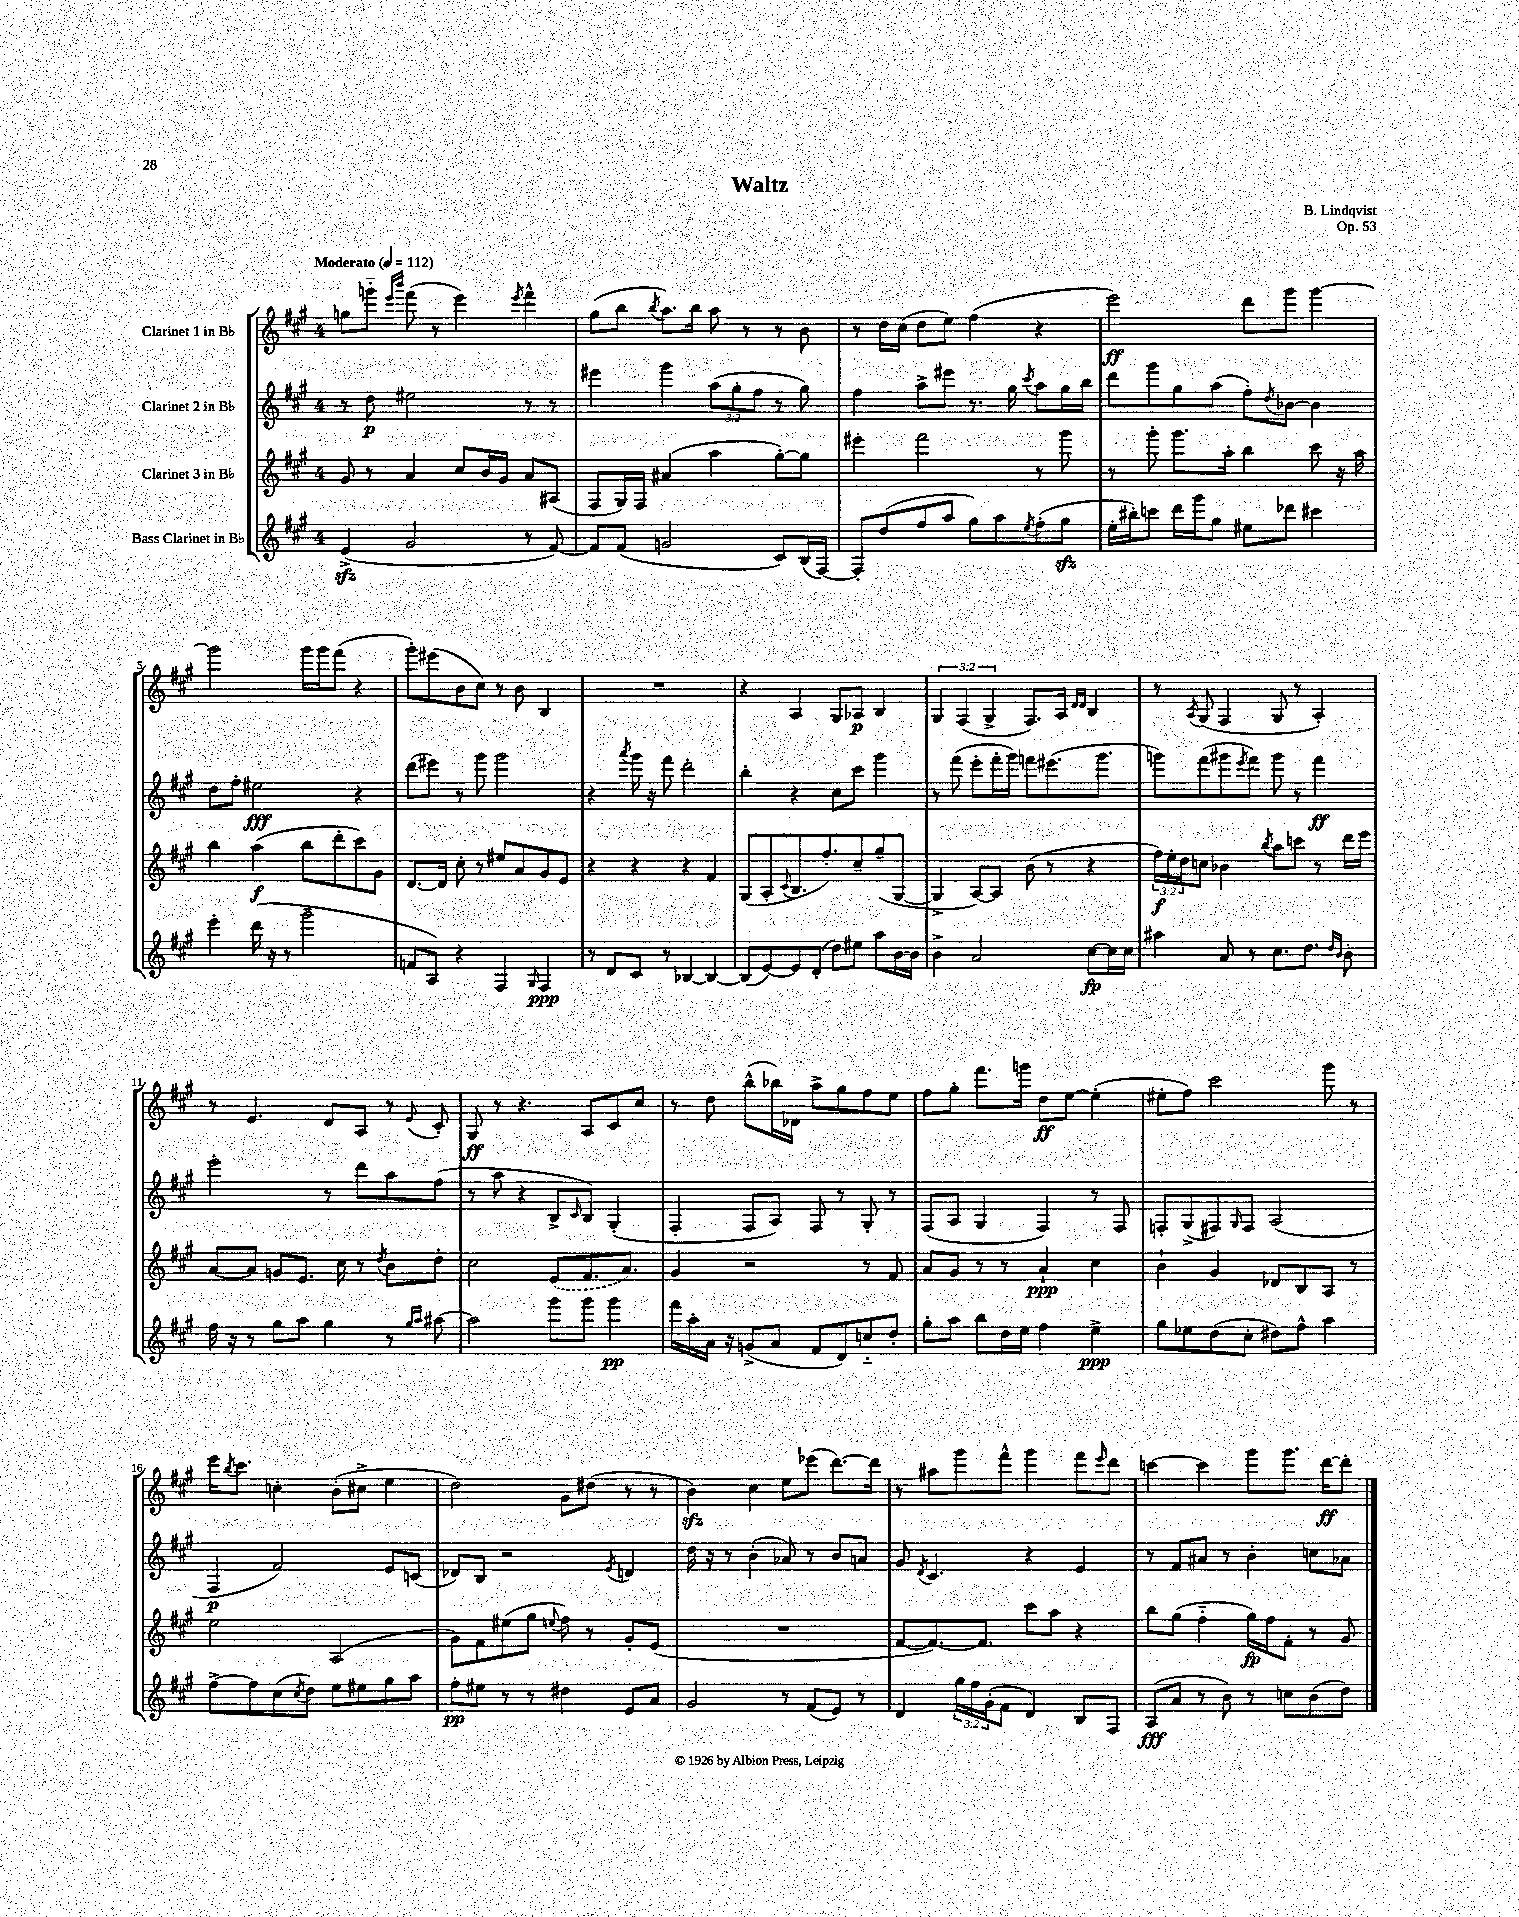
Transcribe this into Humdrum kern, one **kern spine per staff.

**kern	**dynam	**kern	**dynam	**kern	**dynam	**kern	**dynam
*part4	*part4	*part3	*part3	*part2	*part2	*part1	*part1
*staff4	*staff4	*staff3	*staff3	*staff2	*staff2	*staff1	*staff1
*I"Bass Clarinet in B♭	*	*I"Clarinet 3 in B♭	*	*I"Clarinet 2 in B♭	*	*I"Clarinet 1 in B♭	*
*clefG2	*	*clefG2	*	*clefG2	*	*clefG2	*
*k[f#c#g#]	*	*k[f#c#g#]	*	*k[f#c#g#]	*	*k[f#c#g#]	*
*M4/4	*	*M4/4	*	*M4/4	*	*M4/4	*
*MM112	*	*MM112	*	*MM112	*	*MM112	*
=1	=1	=1	=1	=1	=1	=1	=1
!	!	!	!	!	!	!LO:TX:a:B:t=Moderato	!
(4ezz^/	.	8g#/	.	8r	.	8ggn\L	.
.	.	8r	.	8dd\	p	8gggn\J	.
.	.	.	.	.	.	16qqeee/LL	.
.	.	.	.	.	.	16qqbbb/JJ	.
2g#/	.	4a/	.	2ee#X\	.	(8fff#\	.
.	.	.	.	.	.	8r	.
.	.	8cc#/L	.	.	.	4eee\)	.
.	.	16b/L	.	.	.	.	.
.	.	16g#/JJ	.	.	.	.	.
.	.	.	.	.	.	8qeee/	.
8r	.	8a/L	.	8r	.	4fff#^^\	.
[8f#/)	.	(8A#X/J	.	8r	.	.	.
=2	=2	=2	=2	=2	=2	=2	=2
8f#/L]	.	8F#/L	.	4eee#X\	.	(8gg#\L	.
(8f#/J	.	16G#/L)	.	.	.	8bb\J	.
.	.	16F#/JJ	.	.	.	.	.
.	.	.	.	.	.	8qbb/	.
2gn/	.	(4a#X/	.	4ggg#\	.	8.aa\L)	.
.	.	.	.	.	.	16bb\Jk	.
.	.	4aa\	.	(12aa\L	.	8aa\	.
.	.	.	.	12gg#'\	.	.	.
.	.	.	.	.	.	8r	.
.	.	.	.	12ff#\J	.	.	.
8c#/L)	.	[8gg#'\L)	.	8r	.	8r	.
(16B/L	.	8gg#\J]	.	8gg#\)	.	8b\	.
[16F#/JJ)	.	.	.	.	.	.	.
=3	=3	=3	=3	=3	=3	=3	=3
8F#'/L]	.	4eee#X'\	.	4ff#\	.	8r	.
(8dd/	.	.	.	.	.	16dd\LL	.
.	.	.	.	.	.	(16cc#\JJ	.
8ff#/	.	2fff#\	.	8aa^\L	.	8dd\L	.
8aa/J	.	.	.	8eee#X\J	.	8ee\J)	.
8gg#\L)	.	.	.	8.r	.	(4ff#\	.
8aa\	.	.	.	.	.	.	.
.	.	.	.	16gg#\	.	.	.
8qee/	.	.	.	8qccc#/	.	.	.
(8ff#'\	.	8r	.	8aa\L	.	4r	.
8gg#zz\J	.	8ggg#\	.	16gg#\L	.	.	.
.	.	.	.	16bb\JJ	.	.	.
=4	=4	=4	=4	=4	=4	=4	=4
16ee'\LL	.	8r	.	8ddd\L	.	2eee\)	ff
16bb#X'\J)	.	.	.	.	.	.	.
8cccn\J	.	8ggg#'\	.	8ggg#\	.	.	.
16ddd\LL	.	8.ggg#\L	.	8gg#\	.	.	.
16ggg#\J	.	.	.	.	.	.	.
8gg#\J	.	.	.	(8aa\J	.	.	.
.	.	16aa'\Jk	.	.	.	.	.
8ee#X\L	.	4bb\	.	8ff#'\L)	.	8ddd\L	.
.	.	.	.	8qdd/	.	.	.
8ddd-X\J	.	.	.	[8b-X\J	.	8ggg#\J	.
4ccc#X\	.	8ccc#\	.	4b-\]	.	[4ggg#\	.
.	.	16r	.	.	.	.	.
.	.	16aa\	.	.	.	.	.
!!LO:LB:g=z
=5	=5	=5	=5	=5	=5	=5	=5
4eee'\	.	4bb\	.	8dd\L	.	2ggg#\]	.
.	.	.	.	8ff#'\J	.	.	.
(16ddd\	.	(4aa\	f	2ee#X\	fff	.	.
16r	.	.	.	.	.	.	.
8r	.	.	.	.	.	.	.
2ggg#~\	.	8bb\L	.	.	.	16ggg#\LL	.
.	.	.	.	.	.	16ggg#\J	.
.	.	8ddd'\	.	.	.	(8fff#\J	.
.	.	8ccc#\)	.	4r	.	4r	.
.	.	8g#\J	.	.	.	.	.
=6	=6	=6	=6	=6	=6	=6	=6
8fn/L	.	[8.d/L	.	(8ddd\L	.	8ggg#'\L)	.
8A/J)	.	.	.	8eee#X\J)	.	(8eee#X\	.
.	.	16d/Jk]	.	.	.	.	.
4r	.	8cc#'\	.	8r	.	8b\	.
.	.	8r	.	8ggg#\	.	8cc#\J)	.
4F#/	.	8ee#X/L	.	2ggg#\	.	8r	.
.	.	8a/	.	.	.	8b\	.
16qqG#/	.	.	.	.	.	.	.
4F#/	ppp	8g#/	.	.	.	4B/	.
.	.	8e/J	.	.	.	.	.
=7	=7	=7	=7	=7	=7	=7	=7
8r	.	4r	.	4r	.	1r	.
8d/L	.	.	.	.	.	.	.
.	.	.	.	8qaaa/	.	.	.
8c#/J	.	4r	.	16ggg#\	.	.	.
.	.	.	.	16r	.	.	.
8r	.	.	.	8fff#\	.	.	.
[4B-X/	.	4r	.	2ddd'\	.	.	.
4B-/_	.	4f#/	.	.	.	.	.
=8	=8	=8	=8	=8	=8	=8	=8
(8B-/L]	.	(8G#/L	.	4bb'\	.	4r	.
[8e/)	.	8A'/	.	.	.	.	.
.	.	8qqc#/	.	.	.	.	.
8e/]	.	8.B/	.	4r	.	4A/	.
(8d'/J	.	.	.	.	.	.	.
.	.	8.ff#'/)	.	.	.	.	.
8dd\L)	.	.	.	8cc#\L	.	8G#/L	.
8ee#X\J	.	8cc#~/	.	8ccc#\J	.	8A-X/J	p
8aa\L	.	(8gg#~/	.	4ggg#\	.	4B/	.
[16b\L	.	[8G#/J	.	.	.	.	.
16b\JJ]	.	.	.	.	.	.	.
=9	=9	=9	=9	=9	=9	=9	=9
4b^\	.	4G#^/]	.	8r	.	6G#/	.
.	.	.	.	(8fff#\	.	.	.
.	.	.	.	.	.	(6F#/	.
2a/	.	[8A/L)	.	8eee'\L	.	.	.
.	.	.	.	.	.	6G#^/	.
.	.	8A/J]	.	16fff#'\L	.	.	.
.	.	.	.	16ggg#\JJ)	.	.	.
.	.	(8b\	.	8fffn\L	.	8.F#/L)	.
.	.	8r	.	(8.eee#X\	.	.	.
.	.	.	.	.	.	16A/Jk	.
.	.	.	.	.	.	16qqd/LL	.
.	.	.	.	.	.	16qqd/JJ	.
[8cc#\L	fp	4r	.	.	.	4B/	.
.	.	.	.	8.ggg#\J	.	.	.
16cc#\L]	.	.	.	.	.	.	.
16cc#\JJ	.	.	.	.	.	.	.
=10	=10	=10	=10	=10	=10	=10	=10
4aa#X\	.	24ff#\LL)	f	8gggn\L)	.	8r	.
.	.	24ee'\	.	.	.	.	.
.	.	24dd\J	.	.	.	.	.
.	.	.	.	.	.	8qA/	.
.	.	8ccn\J	.	(8fff#\	.	(8G#/	.
8a/	.	4b-X\	.	8ggg#X\	.	4F#/	.
.	.	.	.	8qeee/	.	.	.
8r	.	.	.	8fff#\J)	.	.	.
.	.	8qbb/	.	.	.	.	.
8.cc#\L	.	8aa\L	.	8ggg#\	.	8G#/	.
.	.	8cccn\J	.	8r	.	8r	.
8.dd\J	.	.	.	.	.	.	.
.	.	8r	.	4fff#\	ff	4A'/)	.
16qqdd/LL	.	.	.	.	.	.	.
16qqb/JJ	.	.	.	.	.	.	.
8b'\	.	16ddd\LL	.	.	.	.	.
.	.	16eee\JJ	.	.	.	.	.
!!LO:LB:g=z
=11	=11	=11	=11	=11	=11	=11	=11
16ff#\	.	[8a/L	.	2eee'\	.	8r	.
16r	.	.	.	.	.	.	.
8r	.	8a/J]	.	.	.	4.e/	.
8gg#\L	.	8gn/L	.	.	.	.	.
8aa\J	.	8.e/J	.	.	.	.	.
4gg#\	.	.	.	8r	.	8d/L	.
.	.	16cc#\	.	.	.	.	.
.	.	8r	.	8ddd\L	.	8A/J	.
.	.	8qdd/	.	.	.	.	.
8r	.	8b\L	.	8aa\	.	8r	.
16qqgg#/LL	.	.	.	.	.	.	.
16qqaa/JJ	.	.	.	.	.	8qqe/	.
[8aa#X\	.	8dd'\J	.	(8ff#\J	.	8c#'/	.
=12	=12	=12	=12	=12	=12	=12	=12
2aa#\]	.	2cc#\	.	8r	.	8G#/	ff
.	.	.	.	8aa\	.	8r	.
.	.	.	.	4r	.	4.r	.
8ggg#\L	.	(8e/L	.	8B^/L	.	.	.
.	.	.	.	16qqc#/	.	.	.
8ggg#\J	.	8.f#/	.	8B/J)	.	8A/L	.
4ggg#\	pp	.	.	(4G#'/	.	8c#/	.
.	.	8.a/J)	.	.	.	.	.
.	.	.	.	.	.	8cc#/J	.
=13	=13	=13	=13	=13	=13	=13	=13
16fff#\LL	.	4g#/	.	4F#'/	.	8r	.
16aa'\	.	.	.	.	.	.	.
16a\JJ	.	.	.	.	.	8dd\	.
16r	.	.	.	.	.	.	.
(8gn^/L	.	2r	.	8F#/L	.	(8bb^^\L	.
8a/J	.	.	.	8A/J)	.	16bb-X\L)	.
.	.	.	.	.	.	16d-X\JJ	.
8f#/L	.	.	.	8F#/	.	8aa^\L	.
8d/)	.	.	.	8r	.	8gg#\	.
8ccn/	.	8r	.	8G#'/	.	8ff#\	.
8dd'/J	.	8f#/	.	8r	.	8ee\J	.
=14	=14	=14	=14	=14	=14	=14	=14
8gg#'\L	.	8a/L	.	(8F#/L	.	8ff#\L	.
8aa\J	.	8g#/J	.	8A/J	.	8gg#'\J	.
8bb\L	.	8r	.	4G#/	.	8.fff#\L	.
16dd\L	.	8r	.	.	.	.	.
16ee\JJ	.	.	.	.	.	16gggn\Jk	.
4ff#\	.	4a`/	ppp	4F#/)	.	8dd\L	ff
.	.	.	.	.	.	[8ee\J	.
4ee^\	ppp	4cc#\	.	8r	.	(4ee'\]	.
.	.	.	.	8F#/	.	.	.
=15	=15	=15	=15	=15	=15	=15	=15
8gg#\L	.	4b`\	.	8Fn'/L	.	8ee#X'\L	.
8ee-X\	.	.	.	(8G#^/	.	8ff#\J)	.
(8dd\	.	4g#/	.	8F#X/)	.	2ccc#\	.
.	.	.	.	16qqG#/	.	.	.
8cc#'\J	.	.	.	8F#/J	.	.	.
8dd#X\L)	.	8d-X/L	.	(2A/	.	.	.
8ff#^^\J	.	8B/	.	.	.	.	.
4aa\	.	8A/J	.	.	.	8ggg#\	.
.	.	8r	.	.	.	8r	.
!!LO:LB:g=z
=16	=16	=16	=16	=16	=16	=16	=16
[8ff#^\L	.	2ee\	.	4F#/	p	16eee\KL	.
.	.	.	.	.	.	8qbb/	.
.	.	.	.	.	.	8.ccc#\J	.
8ff#\]	.	.	.	.	.	.	.
(8cc#\	.	.	.	2f#/)	.	4ccn'\	.
8qcc#/	.	.	.	.	.	.	.
8dd\J)	.	.	.	.	.	.	.
8ee\L	.	(2A/	.	.	.	(8b'\L	.
8ee#X\	.	.	.	.	.	8cc#X^\J	.
8gg#\	.	.	.	8e/L	.	4ee\	.
8aa\J	.	.	.	(8cn/J	.	.	.
=17	=17	=17	=17	=17	=17	=17	=17
8ff#'\L	pp	8g#\L)	.	8d-X/L)	.	2dd\)	.
8ee#X\J	.	8f#\	.	8B/J	.	.	.
8r	.	(8ee#X\	.	2r	.	.	.
8r	.	8gg#\J	.	.	.	.	.
.	.	8qqeen/	.	.	.	.	.
4dd#X\	.	8ff#\)	.	.	.	8g#\L	.
.	.	8r	.	.	.	(8dd#X\J	.
.	.	.	.	8qe/	.	.	.
8e/L	.	8g#'/L	.	4dn/	.	8r	.
8a/J	.	(8e/J	.	.	.	8r	.
=18	=18	=18	=18	=18	=18	=18	=18
2g#/	.	1r	.	16dd\	.	4bzz\)	.
.	.	.	.	16r	.	.	.
.	.	.	.	8r	.	.	.
.	.	.	.	(4b'\	.	4cc#\	.
8r	.	.	.	8a-X/)	.	8ee\L	.
(8f#/L	.	.	.	8r	.	(8eee-X\J	.
8e/J)	.	.	.	8b/L	.	[8.ddd\L)	.
8r	.	.	.	8an/J	.	.	.
.	.	.	.	.	.	16ddd\Jk]	.
=19	=19	=19	=19	=19	=19	=19	=19
4d/	.	[8f#/L	.	8g#/	.	8r	.
.	.	.	.	8qd/	.	.	.
.	.	8.f#/_)	.	4.c#/	.	8aa#X\L	.
24gg#\LL	.	.	.	.	.	8ggg#\	.
24ff#\	.	.	.	.	.	.	.
.	.	8.f#/J]	.	.	.	.	.
(24g#'\J	.	.	.	.	.	.	.
8f#\J	.	.	.	.	.	8fff#^^\J	.
4d/)	.	8ccc#\L	.	4r	.	4ggg#\	.
.	.	8aa\J	.	.	.	.	.
8B/L	.	4r	.	4e/	.	8fff#\L	.
.	.	.	.	.	.	16qqeee/	.
8F#/J	.	.	.	.	.	8ddd\J	.
=20	=20	=20	=20	=20	=20	=20	=20
(8A/L	fff	8bb\L	.	8r	.	[4cccn\	.
8a/J	.	(8gg#\J	.	8f#/L	.	.	.
8r	.	4ff#\	.	8a#X/J	.	4ccc\]	.
8b\)	.	.	.	8r	.	.	.
8r	.	16gg#\LL)	fp	4b'\	.	8ggg#\L	.
.	.	16ff#\J	.	.	.	.	.
8ccn\L	.	8f#'\J	.	.	.	8.ggg#\J	.
(8b\	.	8r	.	8ccn\L	.	.	.
.	.	.	.	.	.	[16ddd\KL	ff
8dd\J)	.	8g#/	.	8a-X\J	.	8ddd'\J]	.
==	==	==	==	==	==	==	==
*-	*-	*-	*-	*-	*-	*-	*-
